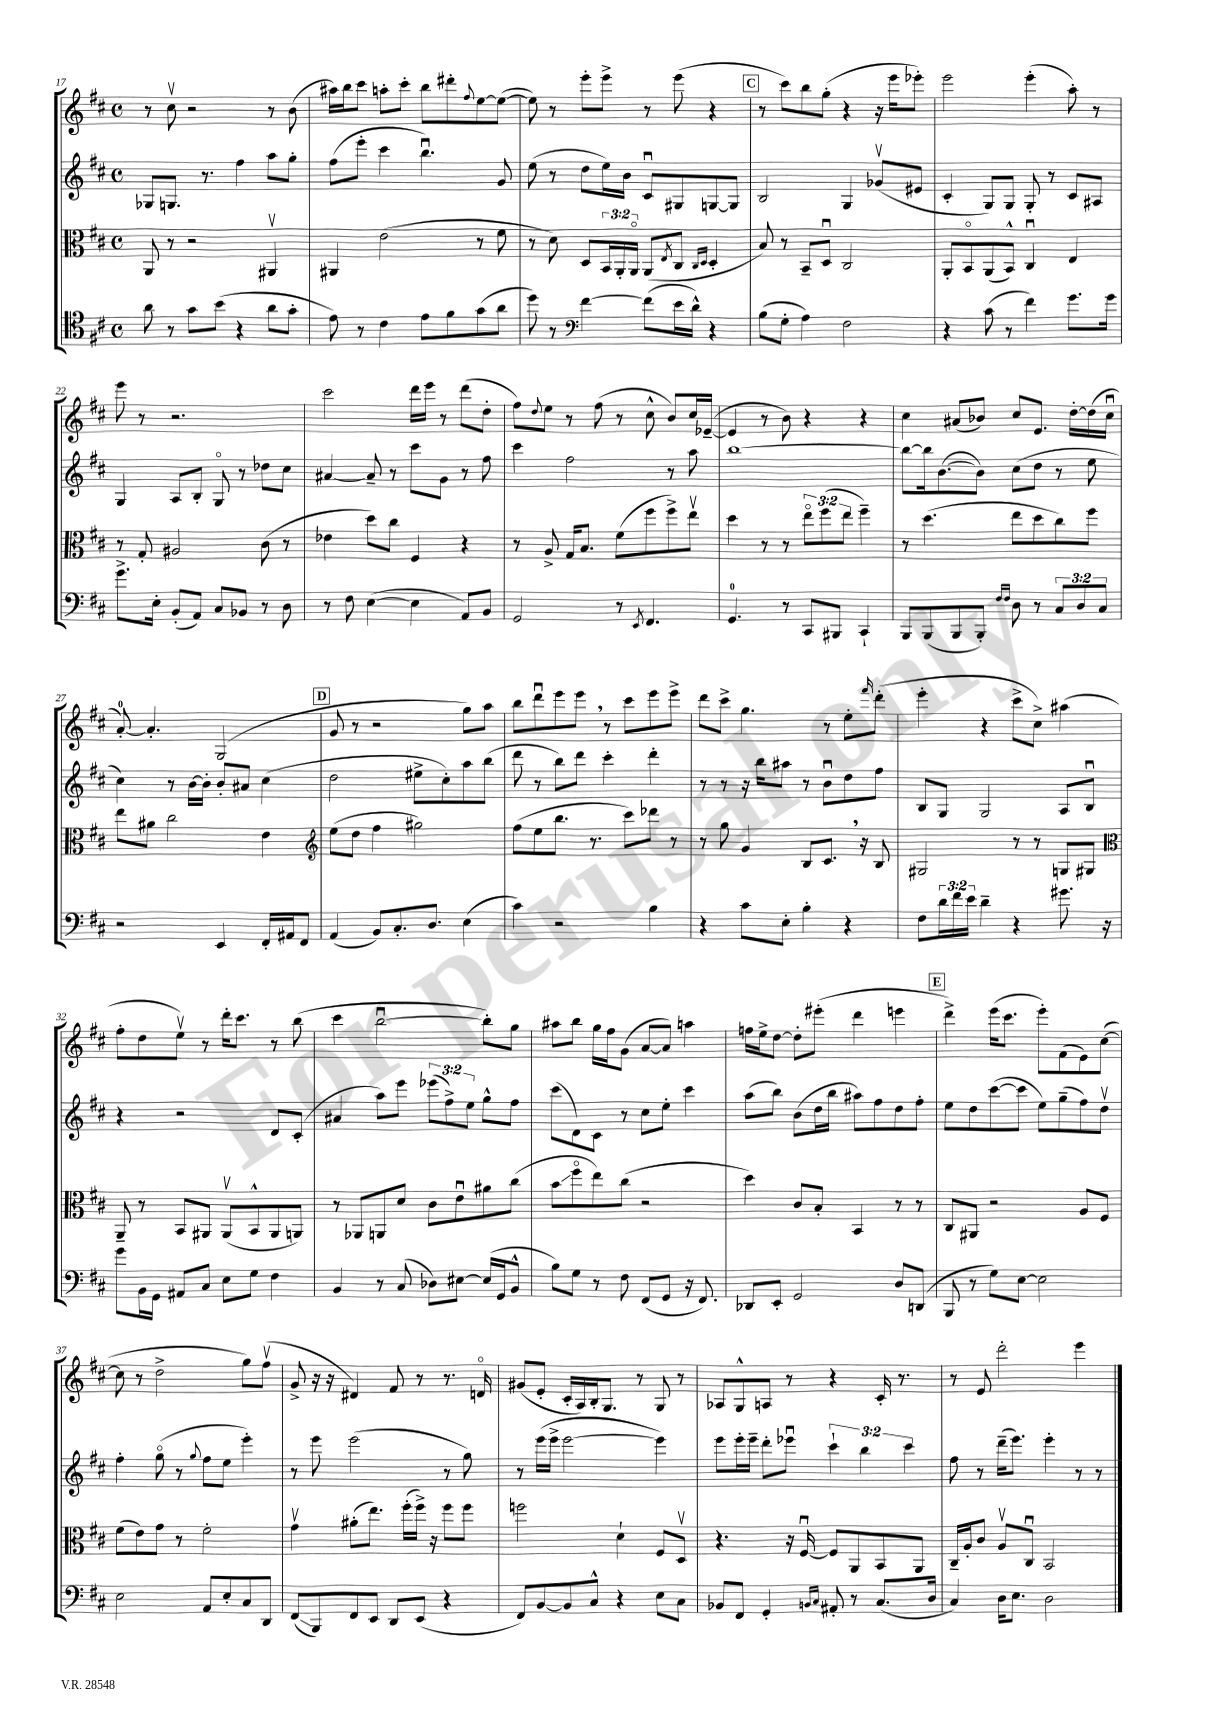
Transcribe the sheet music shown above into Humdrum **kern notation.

**kern	**kern	**kern	**kern
*staff4	*staff3	*staff2	*staff1
*clefC4	*clefC3	*clefG2	*clefG2
*k[f#c#]	*k[f#c#]	*k[f#c#]	*k[f#c#]
*M4/4	*M4/4	*M4/4	*M4/4
*met(c)	*met(c)	*met(c)	*met(c)
8a	8AA	8G-	8r
8r	8r	8.G	8cc#v
8g	2r	.	2r
.	.	8.r	.
(8b	.	.	.
4r	.	4ff#	.
8a	4AA#v	8aa	8r
8g'	.	8gg'	(8b
=	=	=	=
8e)	4AA#	(8ff#	16aa#)
.	.	.	16bb
8r	.	8eee'	8ccc#
4c#	(2e	4ccc#	8aa'
.	.	.	8ccc#'
8e	.	4.bbu)	8bb
8f#	.	.	8ddd#'
.	.	.	8qqff#
(8g	8r	.	[8ee
8a	8f#	8g	(8ee_
=	=	=	=
8dd)	8r	(8ee	8ee])
8r	8d)	8r	8r
*clefF4	*	*	*
[4f#	8D	8dd	8eee'
.	24BB	16ee)	8eee^
.	24AA'	.	.
.	.	16b	.
.	24AAo	.	.
(8f#]	(8AA	8c#u	8r
.	8qE	.	.
16e	8C#	8G#	(8eee
16d^^)	.	.	.
.	16qqC#	.	.
.	16qqD	.	.
4r	4D'	[8G	4r
.	.	8G]	.
=	=	=	=
(8B	8B)	2B	8r
8G'	8r	.	8ccc#)
4A)	8BB~	.	8bb
.	8Du	.	(8gg'
2F#	2C#	4G	4r
.	.	(8g-v	16r
.	.	.	16eee
.	.	8e#	8eee-')
=	=	=	=
4r	8AA'	4c#'	2eee
.	8BBo	.	.
(8c#	(8AA	8G)	.
8r	8BB^^)	8G	.
4f#)	4C#u	8G'	(4eee'
.	.	8r	.
8.g	4E	8c#	8aa')
.	.	8A#	8r
16g	.	.	.
=	=	=	=
8.g^	8r	4G	8eee
.	8G'	.	8r
16E'	.	.	.
(8BB'	2A#	8A	2.r
8AA)	.	8B'	.
8C#	.	8Go	.
8BB-	.	8r	.
8r	(8c#	8dd-	.
8D	8r	8cc#	.
=	=	=	=
8r	4e-	[4a#	2ccc#
8F#	.	.	.
([4E	8dd)	8a#~]	.
.	8cc#	8r	.
4E]	4F#	8ccc#	16ddd
.	.	.	16eee
.	.	8g	8r
8AA)	4r	8r	(8ddd
8BB	.	8ff#	8dd'
=	=	=	=
2GG	8r	4ccc#	8ff#)
.	.	.	8qqdd
.	8A^	.	8ee
.	16G	2ff#	8r
.	8.B	.	.
.	.	.	(8ff#
8r	(8f#	.	8r
8qEE	.	.	.
4.FF#	8ff#	.	8cc#^^
.	8ff#^)	8r	8b)
.	8eev	8aa	16cc#
.	.	.	([16e-~
=	=	=	=
4.GG	4dd	[1bb	4e-]
.	8r	.	8r
8r	8r	.	8b)
8CC#	12eeo	.	4r
.	(12ff#	.	.
8BBB#	.	.	.
.	12ee	.	.
4CC#`	4ff#~)	.	4r
=	=	=	=
8BBB	8r	8bb_	4cc#
(8BBB	(4.dd	16bb]	.
.	.	([8.b	.
8BBB	.	.	(8a#
8BBB')	.	8b])	8b-)
16qqF#	.	.	.
16qqF#	.	.	.
8D	8ee	(8cc#	8cc#
8r	8dd	8dd	8.e
12C#	8cc#)	8r	.
.	.	.	[16dd'
12D	.	.	.
.	8ff#	8ee	(16dd]
12C#	.	.	.
.	.	.	16cc#u
=	=	=	=
2r	8ee	4cc#)	[8a')
.	8a#	.	4.a']
.	2cc#	8r	.
.	.	[16b	.
.	.	16b']	.
4EE	.	8b'	(2G
.	.	8a#	.
16FF#'	4e	(4cc#	.
16AA#	.	.	.
8FF#	.	.	.
=	=	=	=
*	*clefG2	*	*
(4AA	(8ee	2dd	8g
.	8dd	.	8r
8BB)	4ff#	.	2r
8.C#'	.	.	.
.	2gg#)	8ee#^	.
8.D	.	.	.
.	.	8cc#')	.
(4E	.	8aa	8gg)
.	.	(8bb	8aa
=	=	=	=
4c#)	(8ff#	8ddd	8bb
.	8ee	8r	8dddu
2r	8.bb	8bb)	8eee
.	.	8ddd	8eee
.	8.r	.	.
.	.	4ccc#'	8r
.	8ccc#)	.	8ccc#
4B	8ddd-	4ddd'	8eee
.	8r	.	8eee^
=	=	=	=
4r	8r	8r	8ddd
.	8gg	8r	8ccc#^
8c#	4g	16r	4.gg
.	.	16bb	.
8E'	.	8aa#	.
4B'	8B	8r	.
.	8.c#	8bu	8r
4r	.	8dd	8ee'
.	16r	.	.
.	.	.	16qqfff#
.	8B	8ff#	(8ddd'
=	=	=	=
8F#	2G#	8B	4eee'
24d	.	8G	.
24f#	.	.	.
24e	.	.	.
4d~	.	2G	4r
4r	8r	.	8ccc#^
.	8r	.	8cc#^)
8.g#	8G	8A	(4aa#
.	8G#	8Bu	.
16r	.	.	.
=	=	=	=
*	*clefC3	*	*
8g	8AA~	4r	8ff#'
16BB	8r	.	8dd
16GG	.	.	.
8AA#	8BB	2r	8eev)
8C#	8AA#	.	8r
8E	(8AA#v	.	16ddd'
.	.	.	8.ccc#
8G	8BB^^	.	.
4F#	8AA#	8d	8r
.	8AA)	(8c#'	(8bb
=	=	=	=
4BB	8r	4a#	4ccc#
.	8AA-	.	.
8r	8AA	8aa)	[2bbu
(8C#	8d	8eee	.
8D-)	8c#	(12eee-	.
.	.	12ff#^)	.
[8E#	8eu	.	.
.	.	12ee	.
(16E#]	8a#	8gg^^	8bb'])
16GG	.	.	.
8BB^^	(8cc#	8ff#	8gg
=	=	=	=
8B)	8b	(8ccc#	8aa#
8G	8ff#o	8d)	8bb
8r	8ee)	8c#	16gg
.	.	.	16ff#
8F#	(8cc#	8r	(8g
(8FF#	2r	8cc#	[8a
8GG	.	8ee'	8a])
16r	.	4ccc#	4aa
8.FF#)	.	.	.
=	=	=	=
8DD-	4dd)	(8aa	16ff
.	.	.	16ee^
8EE'	.	8bb)	[8dd
2GG	8c#	(8b	8dd']
.	8B'	16dd	(8eee#'
.	.	16bb	.
.	4BB	8aa#)	4ddd
.	.	8ff#	.
8D	8r	8dd	4eee
(8DD	8r	8ff#'	.
=	=	=	=
8BBB	8C#	8ee	4ddd^)
8r	8AA#	8dd	.
8G)	2r	([8ccc#	(16eee
.	.	.	8.ccc#
[8E	.	8ccc#]	.
2E]	.	8ee)	8eee')
.	.	(8gg~	(8f#
.	8A	8ff#)	8e)
.	8F#	8ddv	([8cc#
=	=	=	=
2E	(8f#	4ff#'	8cc#]
.	8e)	.	8r
.	8g	(8ggo	2dd^
.	8r	8r	.
.	.	8qqgg	.
8AA	2f#'	8ff#	.
8E'	.	8ee	.
8C#	.	4eee')	8gg)
8DD	.	.	(8ff#v
=	=	=	=
(8FF#	4gv	8r	8g^
8BBB)	.	8eee	16r
.	.	.	16r
8FF#	(8a#'	(2eee	4d#)
8EE	8.ee)	.	.
8DD	.	.	8f#
.	(16ff#'	.	.
(8EE	16ff#^)	.	8r
.	16r	.	.
4r	8ff#	8r	8.r
.	8ff#	8gg)	.
.	.	.	16do
=	=	=	=
8FF#)	2ff	8r	(8g#
[8BB	.	(16eee	8e'
.	.	16eee^	.
8BB]	.	[2eee	16c#'
.	.	.	16A)
8C#^^	.	.	16B'
.	.	.	8.G
4r	4d`	.	.
.	.	.	8r
8E	8F#	4eee])	8G
8C#	8Dv	.	8r
=	=	=	=
8BB-	4.r	8eee	8A-
8FF#	.	16eee'	8G^^
.	.	16eee~	.
4GG'	.	8ddd'	8A
.	16r	8eee-u	8r
.	[16F#u	.	.
16qqBB	.	.	.
16qqC#	.	.	.
8AA#'	8F#]	6ccc#`	4r
8r	8AA	.	.
.	.	6bb	.
(8.C#	8BB	.	16c#'
.	.	.	8.r
.	.	6ccc#	.
.	8AA	.	.
16D	.	.	.
=	=	=	=
4C#)	16C#~	8ff#	8r
.	16A'	.	.
.	8c#	8r	8e
16D	8Av	(16ddd~	2ddd'
8.E	.	8.eee)	.
.	8C#u	.	.
2D	2BB	4eee'	.
.	.	8r	4eee
.	.	8r	.
==	==	==	==
*-	*-	*-	*-
